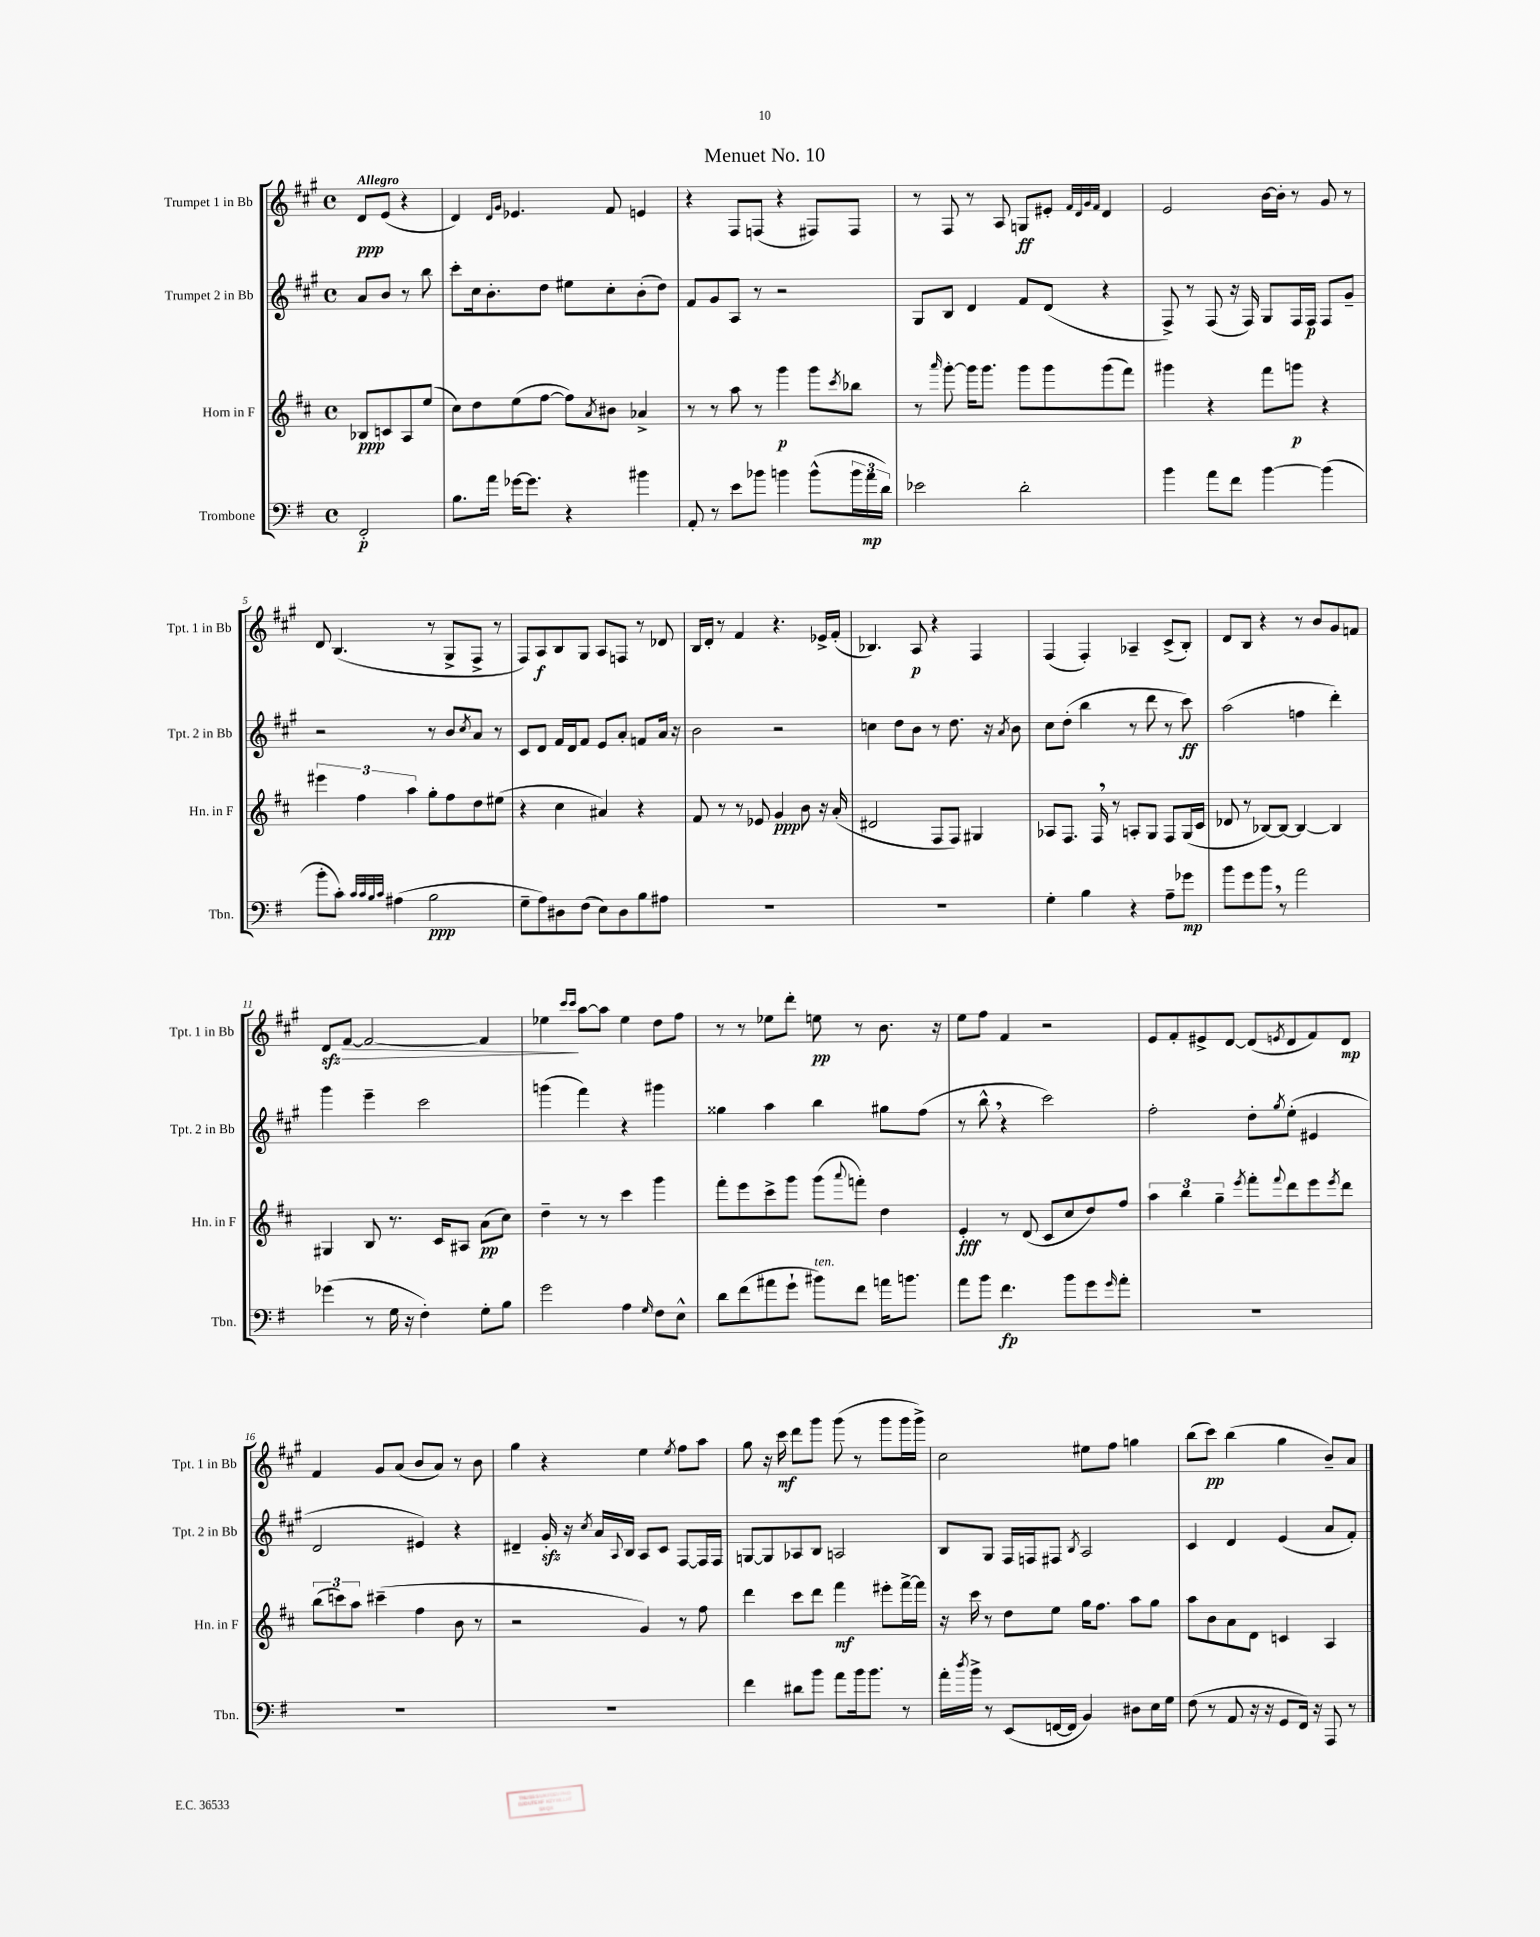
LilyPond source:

\header { title = "Menuet No. 10" }
<<
\new StaffGroup <<
\new Staff = "s0" \with { instrumentName = "Trumpet 1 in Bb" shortInstrumentName = "Tpt. 1 in Bb" } {
    \clef treble \key a \major \defaultTimeSignature \time 4/4 \partial 2 \tempo "Allegro"
    d'8\ppp e'8( r4 |
    d'4) \grace { d'16 gis'16 } ees'4. fis'8 e'4 |
    r4 fis8 f8( r4 fis8) fis8 |
    r8 fis8 r8 a8 g8\ff eis'8-. \grace { fis'32 d'32 gis'32 fis'32 } d'4 |
    e'2 b'16~ b'16-. r8 gis'8 r8 |
    d'8 b4.( r8 gis8-> fis8-> r8 |
    fis8) a8\f b8 gis8 a8 f8 r8 des'8 |
    b16 d'16-. r8 fis'4 r4. ees'16-> fis'16-.( |
    bes4.) a8\p r4 fis4 |
    fis4( fis4-.) aes4-- cis'8->( b8-.) |
    d'8 b8 r4 r8 b'8 gis'8 f'8 |
    d'8\sfz\> fis'8~ fis'2~ fis'4 |
    ees''4\! \grace { cis'''16 cis'''16 } a''8~ a''8 ees''4 d''8 fis''8 |
    r8 r8 ees''8 d'''8-. e''8\pp r8 b'8. r16 |
    e''8 fis''8 fis'4 r2 |
    e'8 fis'8-. eis'8-> d'8~ d'8( \acciaccatura { e'8 } d'8 fis'8) d'8\mp |
    fis'4 gis'8 a'8( b'8 a'8) r8 b'8 |
    gis''4 r4 e''4 \acciaccatura { e''8 } fis''8 a''8 |
    gis''8 r16 cis'''16\mf d'''8 gis'''8 gis'''8( r8 gis'''8 gis'''16 gis'''16->) |
    cis''2 eis''8 fis''8 g''4 |
    b''8( cis'''8\pp) b''4( gis''4 b'8--) a'8 \bar "|." |
}
\new Staff = "s1" \with { instrumentName = "Trumpet 2 in Bb" shortInstrumentName = "Tpt. 2 in Bb" } {
    \clef treble \key a \major \defaultTimeSignature \time 4/4 \partial 2
    a'8 b'8 r8 b''8 |
    cis'''8-. cis''16 b'8.-. d''8 eis''8 cis''8-. b'8-.( d''8) |
    fis'8 gis'8 a8 r8 r2 |
    gis8 b8 d'4 fis'8 d'8( r4 |
    fis8->) r8 fis8( r16 fis16) gis8 fis16 fis16\p fis8 gis'8-- |
    r2 r8 b'8 \acciaccatura { cis''8 } a'8 r8 |
    cis'8 d'8 fis'16 d'16 fis'8 e'8 a'8-. f'8 a'16 r16 |
    b'2 r2 |
    c''4 d''8 b'8 r8 d''8. r16 \acciaccatura { a'8 } b'8 |
    cis''8 d''8-.( b''4 r8 d'''8 r8 cis'''8\ff) |
    a''2( f''4 d'''4-.) |
    gis'''4 e'''4-- cis'''2 |
    g'''4( fis'''4) r4 gis'''4 |
    gisis''4 a''4 b''4 gis''8 fis''8( |
    r8 b''8-^ \breathe r4 cis'''2) |
    fis''2-. d''8-. \acciaccatura { gis''8 } e''8-.( eis'4 |
    d'2 eis'4) r4 |
    dis'4-- gis'16-.\sfz r16 \acciaccatura { cis''8 } a'16 \appoggiatura { a8 } b16 a8 cis'8 fis8~ fis16 fis16 |
    g8~ g8 aes8 b8 a2 |
    b8 gis8 fis16 f16 fis8 \acciaccatura { b8 } a2 |
    cis'4 d'4 e'4( a'8 fis'8-.) \bar "|." |
}
\new Staff = "s2" \with { instrumentName = "Horn in F" shortInstrumentName = "Hn. in F" } {
    \clef treble \key d \major \defaultTimeSignature \time 4/4 \partial 2
    bes8\ppp c'8 a8 e''8( |
    cis''8) d''8 e''8( fis''8~ fis''8) \acciaccatura { a'8 } bis'8 aes'4-> |
    r8 r8 a''8 r8 g'''4\p g'''8 \acciaccatura { cis'''8 } bes''8 |
    r8 \grace { a'''16 } g'''8~-. g'''16 g'''8. g'''8 g'''8 g'''8( fis'''8) |
    gis'''4 r4 fis'''8 g'''8\p r4 |
    \tuplet 3/2 { eis'''4 fis''4 a''4 } g''8-. fis''8 d''8 eis''8( |
    r4 cis''4 ais'4) r4 |
    fis'8 r8 r8 ees'8 g'4\ppp b'8 r16 a'16-.( |
    dis'2 fis8 fis8) gis4 |
    aes8 fis8. fis16 \breathe r8 a8-. g8 fis8 g16( cis'16 |
    des'8 r8 bes8~) bes8~ bes4~ bes4 |
    gis4 b8 r8. cis'16 ais8 a'8\pp( cis''8) |
    d''4-- r8 r8 cis'''4 g'''4 |
    fis'''8-. e'''8 cis'''8-> g'''8 g'''8( \appoggiatura { a'''8 } f'''8-.) d''4 |
    e'4-.\fff r8 d'8( cis'8 cis''8 d''8) fis''8 |
    \tuplet 3/2 { a''4 b''4 g''4-- } \acciaccatura { e'''8 } fis'''8-. \appoggiatura { fis'''8 } d'''8 e'''8 \acciaccatura { e'''8 } d'''8 |
    \tuplet 3/2 { b''8( c'''8) a''8 } cis'''4--( fis''4 b'8 r8 |
    r2 g'4) r8 fis''8 |
    d'''4 cis'''8 d'''8 fis'''4\mf eis'''8-. fis'''16~-> fis'''16 |
    r16 cis'''16 r8 d''8 e''8 g''16 fis''8. a''8 g''8 |
    a''8 b'8 a'8 d'8 c'4 a4 \bar "|." |
}
\new Staff = "s3" \with { instrumentName = "Trombone" shortInstrumentName = "Tbn." } {
    \clef bass \key g \major \defaultTimeSignature \time 4/4 \partial 2
    fis,2-.\p |
    b8. a'16 ges'16~ ges'8. r4 bis'4 |
    a,8-. r8 e'8 bes'8 b'4 b'8-^( \tuplet 3/2 { b'16 a'16\mp d'16) } |
    ees'2 d'2-. |
    b'4 a'8 fis'8 b'4~ b'4( |
    b'8-. c'8-.) \grace { c'32 c'32 b32 c'32 } ais4( b2\ppp |
    g8-- a8) dis8 fis8( e8) dis8 b8 ais8 |
    R1 |
    R1 |
    g4-. b4 r4 a8-- ges'8\mp |
    b'8 g'8 b'8 \breathe r8 a'2 |
    ges'4( r8 g16 r16 fis4-.) g8-. b8 |
    g'2 a4 \grace { g16 } fis8 e8-^ |
    d'8 fis'8( ais'8 g'8-! bis'8^\markup { \italic "ten." }) fis'8 a'16 b'8. |
    a'8 b'8 fis'4.\fp b'8 g'8 \grace { g'16 } a'8-. |
    R1 |
    R1 |
    R1 |
    fis'4 dis'8 b'8 a'8 b'16 b'8. r8 |
    a'16-. \acciaccatura { d''8 } b'16-> r8 e,8( f,16~ f,16 b,4) dis8 e16 g16 |
    fis8( r8 a,8 r16 r16 g,8 fis,16) r16 a,,8 r8 \bar "|." |
}
>>
>>
